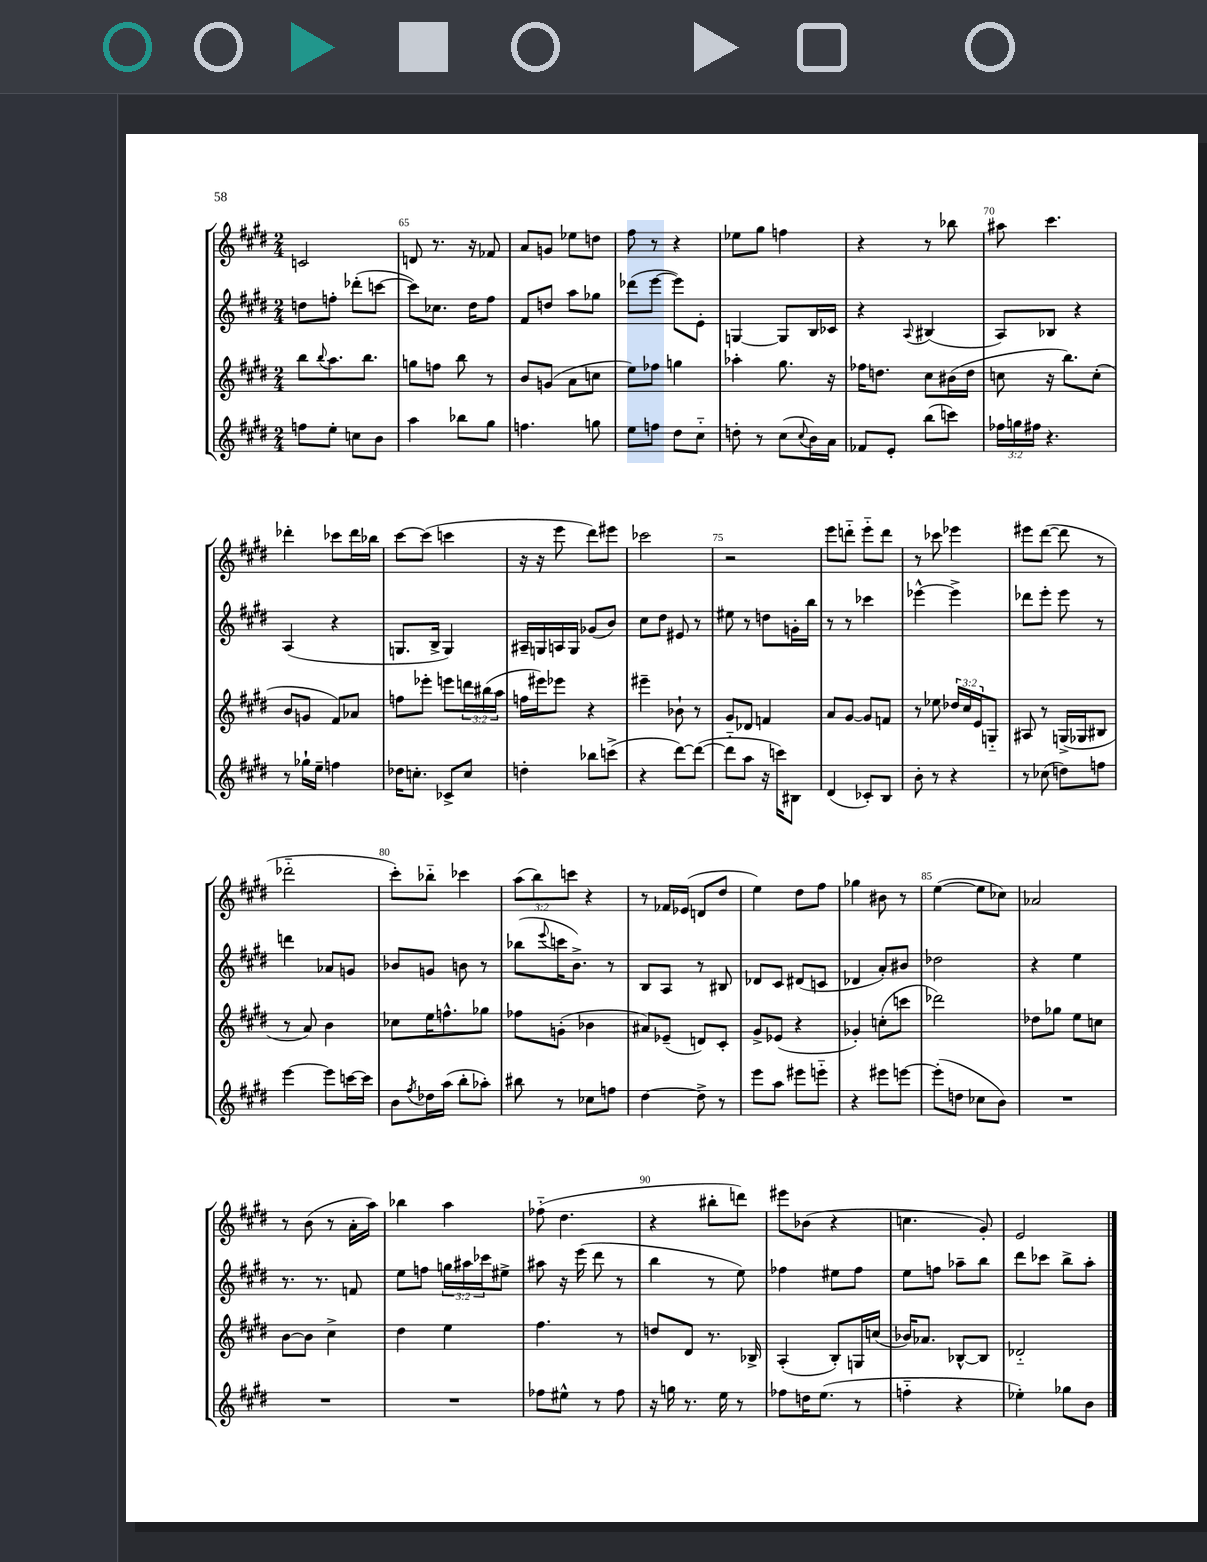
<<
\new StaffGroup <<
\new Staff = "s0" {
    \clef treble \key e \major \numericTimeSignature \time 2/4 \override Staff.TupletNumber.text = #tuplet-number::calc-fraction-text
    c'2 |
    d'8 r8. r16 fes'8 |
    a'8 g'8 ees''8 d''8 |
    fis''8 r8 r4 |
    ees''8 gis''8 f''4 |
    r4 r8 bes''8 |
    ais''8 cis'''4. |
    des'''4-. ces'''8 des'''16 bes''16 |
    cis'''8~ cis'''8( c'''4 |
    r16 r16 e'''8 dis'''8) eis'''8 |
    ces'''2 |
    r2 |
    e'''8 d'''8-_ e'''8-_ d'''8 |
    r8 ces'''8 ees'''4 |
    eis'''8 dis'''8~( dis'''8 r8 |
    des'''2-_ |
    cis'''8-.) bes''8-_ ces'''4 |
    \tuplet 3/2 { a''8( b''8) c'''8 } r4 |
    r8 fes'16 ees'16( d'8 dis''8 |
    e''4) dis''8 fis''8 |
    ges''4 bis'8 r8 |
    e''4~( e''8 ces''8) |
    aes'2 |
    r8 b'8( r8 a'16-. a''16) |
    bes''4 a''4 |
    fes''8-_( dis''4. |
    r4 bis''8-. d'''8) |
    eis'''8 bes'8( r4 |
    c''4. gis'8-.) |
    e'2 \bar "|." |
}
\new Staff = "s1" {
    \clef treble \key e \major \numericTimeSignature \time 2/4 \override Staff.TupletNumber.text = #tuplet-number::calc-fraction-text
    d''8 f''8-. des'''8-.( c'''8~ |
    c'''8) ces''8. dis''16 fis''8 |
    fis'8 d''8 a''8 ges''8 |
    des'''8( e'''8~ e'''8) e'8-. |
    g4~ g8 b16 ces'16 |
    r4 \appoggiatura { a8 } bis4( |
    a8) bes8 r4 |
    a4( r4 |
    g8. b16-> g4) |
    ais16-- g16 a16 g16 ges'8( b'8) |
    cis''8 dis''8 eis'8 r8 |
    eis''8 r8 d''8 g'16-. b''16 |
    r8 r8 ces'''4 |
    ees'''4~-^ ees'''4-> |
    des'''8 e'''8-. e'''8 r8 |
    d'''4 aes'8 g'8 |
    bes'8 g'8 b'8 r8 |
    bes''8( \appoggiatura { e'''8 } c'''16 b'8.->) r8 |
    b8 a8 r8 bis8 |
    des'8 cis'8 dis'8( c'8 |
    des'4 a'8-.) bis'8 |
    des''2 |
    r4 e''4 |
    r8. r8. f'8 |
    e''8 f''8 \tuplet 3/2 { g''16 ais''16 ces'''16 } eis''8-> |
    ais''8 r16 e'''16( dis'''8 r8 |
    b''4 r8 e''8) |
    fes''4 eis''8 fes''8 |
    e''8 f''8 aes''8-- b''8 |
    dis'''8 ces'''8 b''8-> a''8-. \bar "|." |
}
\new Staff = "s2" {
    \clef treble \key e \major \numericTimeSignature \time 2/4 \override Staff.TupletNumber.text = #tuplet-number::calc-fraction-text
    b''8 \appoggiatura { b''8 } a''8. b''8. |
    g''8 f''8 b''8 r8 |
    b'8 g'8( a'8 c''8 |
    e''8) fes''8 g''4 |
    aes''4-. gis''8. r16 |
    fes''16 d''8. cis''8 bis'16( d''16 |
    c''8 r16 b''8.) c''8-.( |
    b'8 g'8 fis'8) aes'8 |
    f''8 ees'''8-. e'''8 \tuplet 3/2 { d'''16 bis''16( a''16 } |
    f''16 eis'''16) ees'''8 r4 |
    eis'''4-- bes'8-! r8 |
    gis'8 des'8 f'4 |
    a'8 gis'8~ gis'8 f'8 |
    r8 ees''8 \tuplet 3/2 { des''16 cis''16 e'16 } g8-_ |
    ais8 r8 g16->( ges16 bis8 |
    r8 a'8) b'4 |
    ces''8 e''16 f''8.-^ ges''8 |
    fes''8 g'8-.( bes'4 |
    ais'8) ees'8--( d'8) cis'8-. |
    gis'8-> ees'8( r4 |
    ges'4-.) c''8-.( c'''8 |
    des'''2) |
    des''8 ges''8 e''8 c''8 |
    b'8~ b'8 cis''4-> |
    dis''4 e''4 |
    fis''4. r8 |
    d''8 dis'8 r8. bes16-> |
    a4-.( b8-.) g16 c''16( |
    bes'16) aes'8. bes8~-^ bes8 |
    des'2-_ \bar "|." |
}
\new Staff = "s3" {
    \clef treble \key e \major \numericTimeSignature \time 2/4 \override Staff.TupletNumber.text = #tuplet-number::calc-fraction-text
    f''8 e''8-. c''8 b'8 |
    a''4 bes''8 gis''8 |
    f''4. g''8 |
    e''8 f''8 dis''8 cis''8-_ |
    d''8-. r8 cis''8( \appoggiatura { cis''8 } b'16) a'16 |
    fes'8 e'8-. b''8( c'''8) |
    \tuplet 3/2 { fes''16 g''16 fis''16 } r4. |
    r8 ges''16-! e''16-- f''4 |
    des''16 c''8.-. ces'8-> c''8 |
    d''4-. bes''8 c'''8->( |
    r4 dis'''8~) dis'''8~( |
    dis'''8-_ a''8 r16 c'''16) bis8 |
    dis'4( ces'8-.) b8 |
    b'8-. r8 r4 |
    r8 ces''8( d''8) f''8 |
    e'''4~ e'''8 c'''16~ c'''16 |
    b'8 \acciaccatura { fis''8 } des''16 a''16( b''8-. aes''8-.) |
    bis''8 r8 ces''8 f''8 |
    dis''4~ dis''8-> r8 |
    e'''8 a''8 eis'''8 e'''8-_ |
    r4 eis'''8 e'''8~ |
    e'''8-.( d''8 ces''8 b'8) |
    R2 |
    R2 |
    R2 |
    fes''8 eis''8-^ r8 fes''8 |
    r16 g''16 r8. e''16 r8 |
    fes''8 d''16 e''8.( r8 |
    f''4-_ r4 |
    ees''4-.) ges''8 b'8 \bar "|." |
}
>>
>>
\layout { \context { \Score currentBarNumber = #64 \override BarNumber.break-visibility = ##(#f #t #t) barNumberVisibility = #(every-nth-bar-number-visible 5) } }
